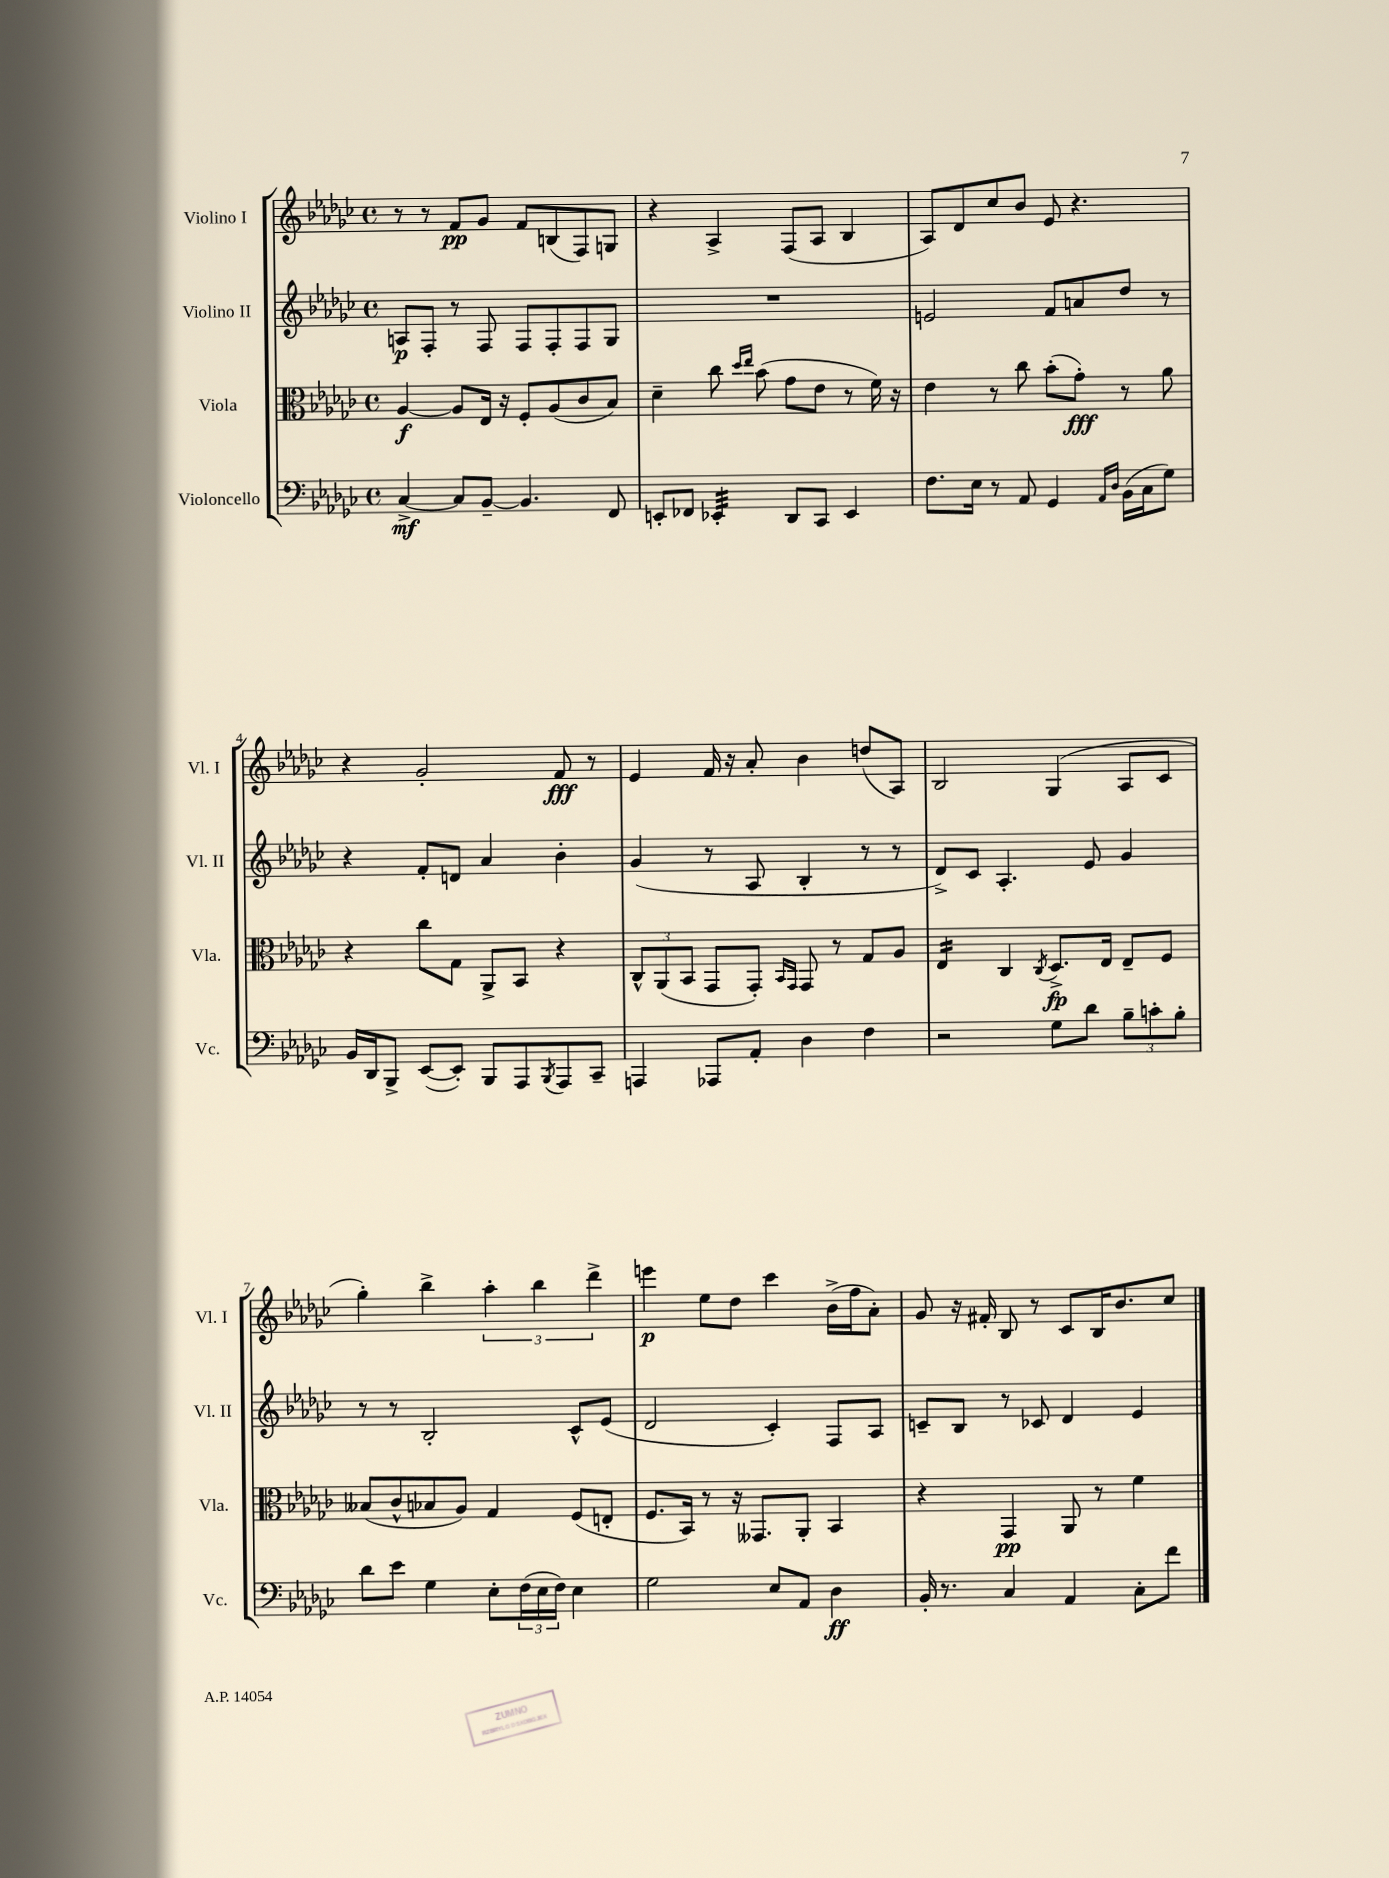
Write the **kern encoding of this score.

**kern	**kern	**kern	**kern
*staff4	*staff3	*staff2	*staff1
*clefF4	*clefC3	*clefG2	*clefG2
*k[b-e-a-d-g-c-]	*k[b-e-a-d-g-c-]	*k[b-e-a-d-g-c-]	*k[b-e-a-d-g-c-]
*M4/4	*M4/4	*M4/4	*M4/4
*met(c)	*met(c)	*met(c)	*met(c)
[4C-^	[4A-	8A	8r
.	.	8F'	8r
8C-]	8A-]	8r	8f
[8BB-~	16E-	8F	8g-
.	16r	.	.
4.BB-]	8F'	8F	8f
.	(8A-	8F'	(8B
.	8c-	8F	8F)
8FF	8B-)	8G-	8G
=	=	=	=
8EE'	4d-~	1r	4r
8FF-	.	.	.
4EE-'	8cc-	.	4A-^
.	16qqdd-	.	.
.	16qqee-	.	.
.	(8b-	.	.
8DD-	8g-	.	(8F
8CC-	8e-	.	8A-
4EE-	8r	.	4B-
.	16f)	.	.
.	16r	.	.
=	=	=	=
8.F	4e-	2e	8A-)
.	.	.	8d-
16E-	.	.	.
8r	8r	.	8cc-
8AA-	8cc-	.	8b-
4GG-	(8b-'	8f	8e-
.	8g-')	8a	4.r
16qqAA-	.	.	.
16qqD-	.	.	.
(16BB-	8r	8dd-	.
16C-	.	.	.
8G-)	8a-	8r	.
=	=	=	=
16BB-	4r	4r	4r
16DD-	.	.	.
8BBB-^	.	.	.
([8EE-	8cc-	8f'	2g-'
8EE-'])	8G-	8d	.
8BBB-	8AA-^	4a-	.
8AAA-	8BB-	.	.
8qBBB-	.	.	.
8AAA-	4r	4b-'	8f
8CC-~	.	.	8r
=	=	=	=
4AAA	12C-^^	(4g-	4e-
.	(12AA-	.	.
.	12BB-	.	.
8AAA-	8GG-	8r	16f
.	.	.	16r
8AA-'	8GG-')	8A-	8a-'
.	16qqBB-	.	.
.	16qqGG-	.	.
4D-	8GG-	4B-'	4b-
.	8r	.	.
4F	8G-	8r	(8dd
.	8A-	8r	8A-)
=	=	=	=
2r	4E-	8d-^)	2B-
.	.	8c-	.
.	4C-	4.A-'	.
.	8qC-	.	.
8G-	8.D-^	.	(4G-
8d-	.	8e-	.
.	16E-	.	.
12B-~	8E-~	4g-	8A-
12c'	.	.	.
.	8F	.	8c-
12B-'	.	.	.
=	=	=	=
8d-	(8B--	8r	4gg-')
8e-	8c-^^	8r	.
4G-	8B-	2B-'	4bb-^
.	8A-)	.	.
8E-'	4G-	.	6aa-'
(24F	.	.	.
24E-	.	.	6bb-
24F)	.	.	.
4E-	(8F	8c-^^	.
.	.	.	6ddd-^
.	8E'	(8e-	.
=	=	=	=
2G-	8.F	2d-	4eee
.	16BB-)	.	.
.	8r	.	8ee-
.	16r	.	8dd-
.	8.GG--	.	.
8E-	.	4c-')	4ccc-
8AA-	8AA-'	.	.
4D-	4BB-	8F	(16b-^
.	.	.	16ff
.	.	8A-	8a-')
=	=	=	=
16BB-'	4r	8c~	8g-
8.r	.	.	.
.	.	8B-	16r
.	.	.	16f#'
4C-	4GG-	8r	8B-
.	.	8c-	8r
4AA-	8AA-	4d-	8c-
.	8r	.	16B-
.	.	.	8.b-
8C-'	4f	4e-	.
8f	.	.	8cc-
==	==	==	==
*-	*-	*-	*-
